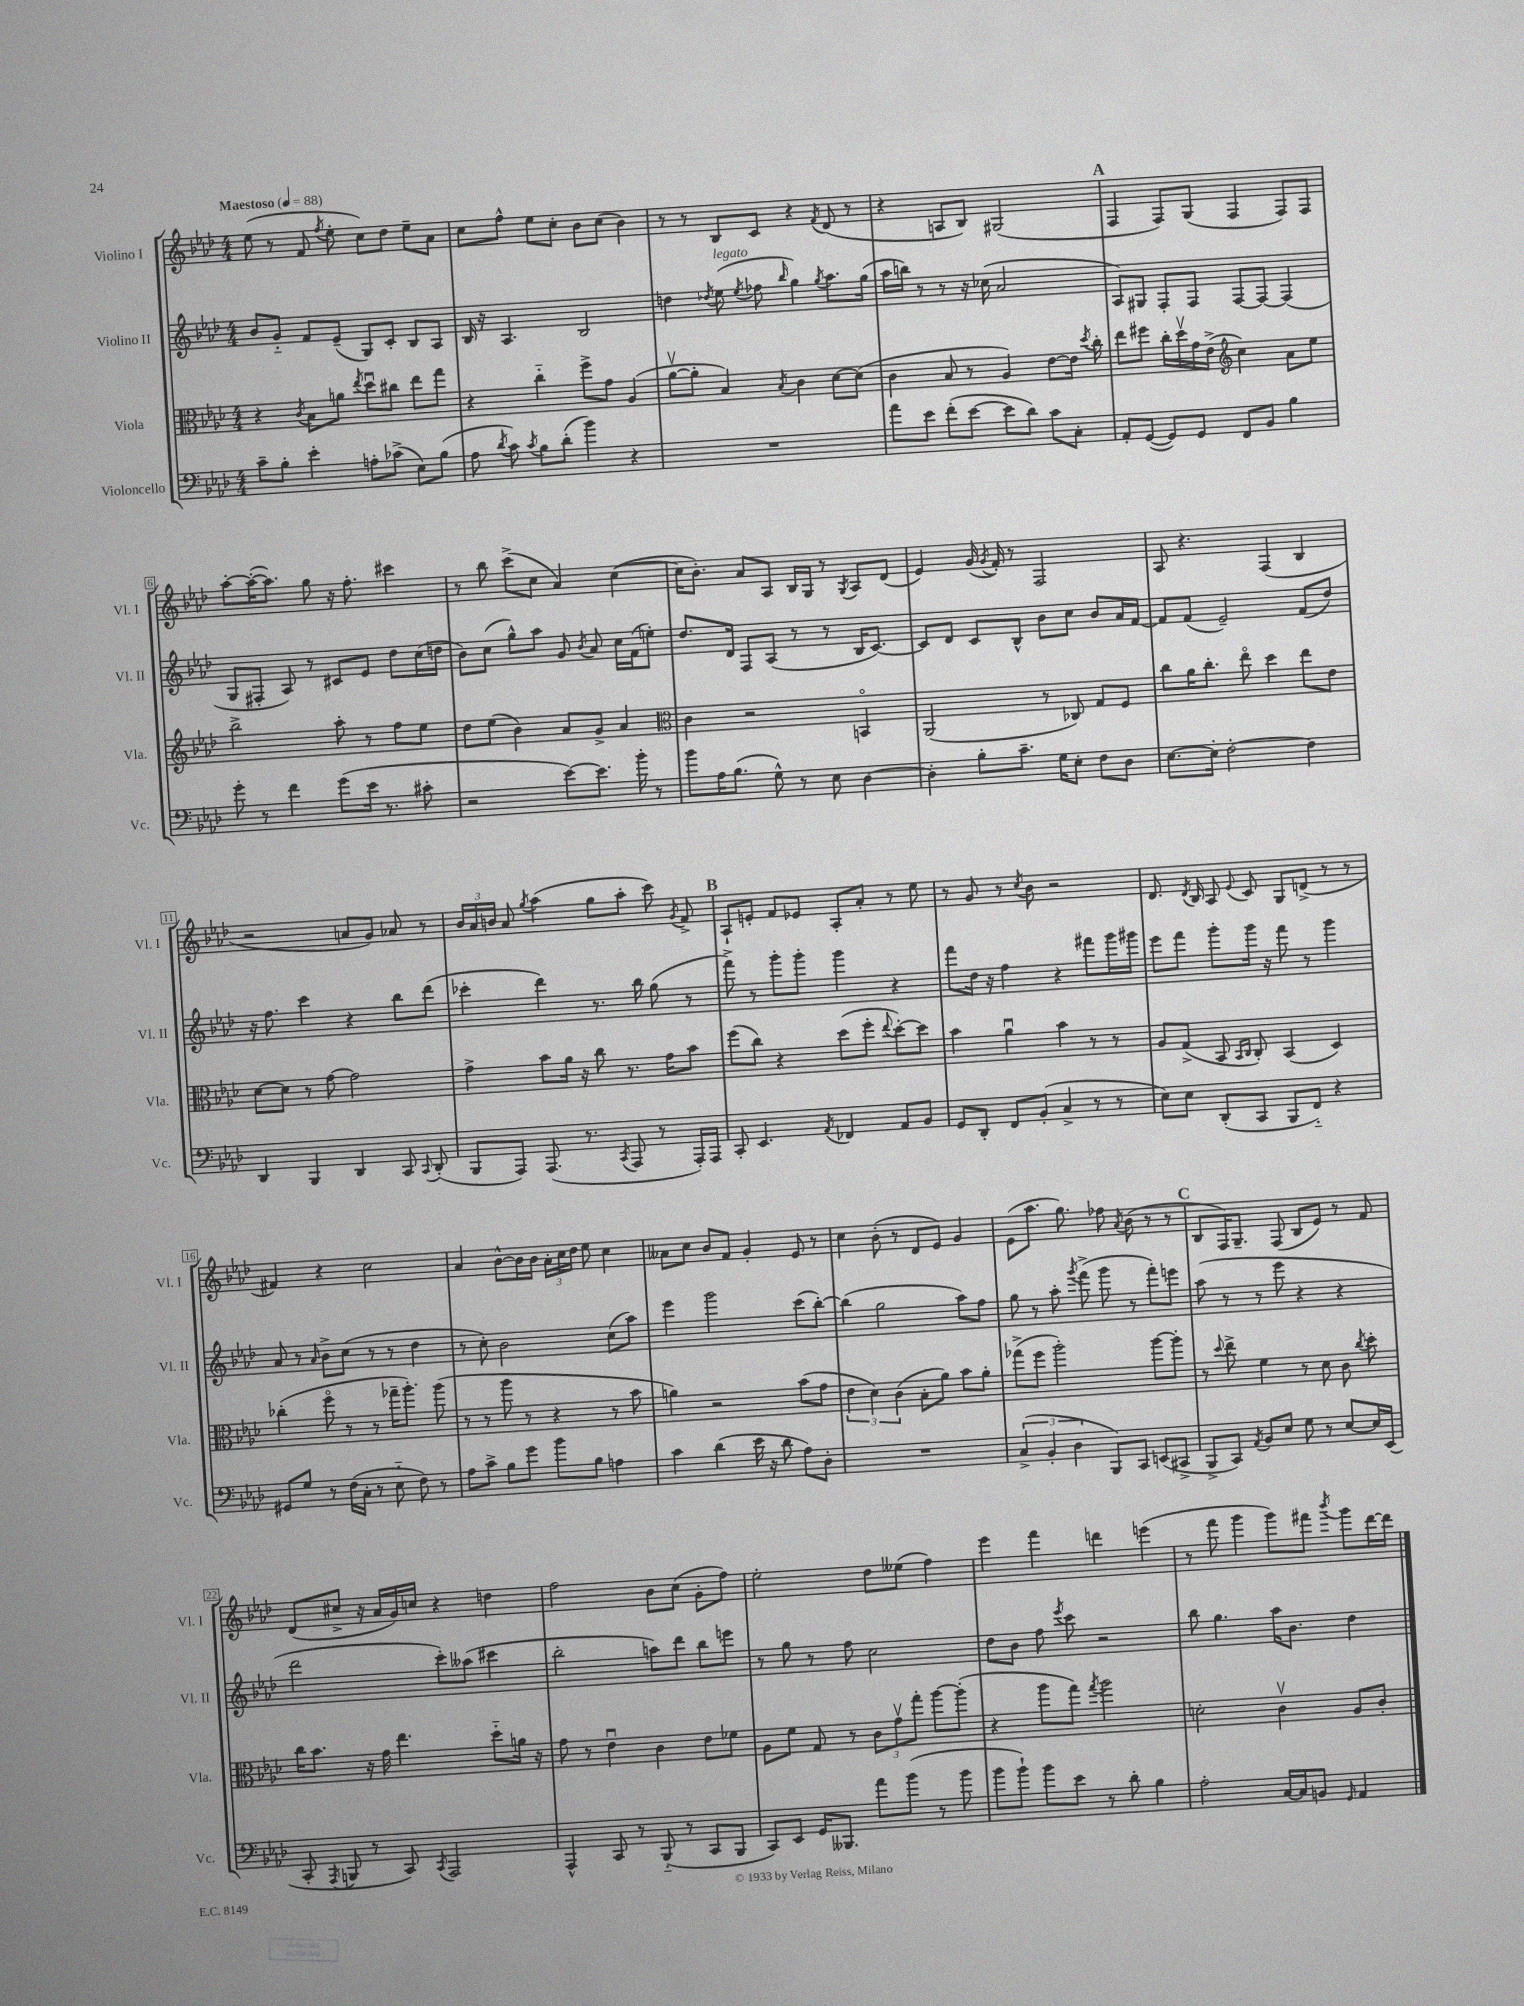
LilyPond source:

<<
\new StaffGroup <<
\new Staff = "s0" \with { instrumentName = "Violino I" shortInstrumentName = "Vl. I" } {
    \clef treble \key aes \major \numericTimeSignature \time 4/4 \tempo "Maestoso" 4 = 88
    \autoBeamOff ees''8( r8 f'8 \acciaccatura { f''8 } ees''8-. c''8[) des''8] ees''8[-- aes'8] |
    c''8[ f''8]-^ ees''8[ c''8]-. bes'8[ c''8]( bes'4) |
    r8 r8 bes8[ c'8] r4 \acciaccatura { f'8 } des'8( r8 |
    r4 a8[ bes8]) gis2( |
    \mark \markup { \bold "A" } f4 f8[) g8]( f4 f8[) f8] |
    aes''8[~-. aes''16~-.( aes''8.]) g''8 r16 f''8.-. cis'''4 |
    r8 bes''8 c'''8[->( c''8] aes'4) c''4~( |
    c''16[ bes'8.]-.) aes'8[ aes8] bes16[ g16] r8 \acciaccatura { g8 } aes8[ des'8]( |
    ees'4) g'16( \acciaccatura { g'8 } f'16-.) r8 f2 |
    aes8 r4. f4( bes4 |
    r2 a'8[ g'8]) aes'8 r8 |
    \tuplet 3/2 { bes'16[ aes'16 b'16] } aes'8 \acciaccatura { g''8 } aes''4( g''8[ aes''8]-. c'''8) \acciaccatura { g'8 } f'8-> |
    \mark \markup { \bold "B" } aes8[-! e'8]-. f'8[ ees'8] aes8[-. aes'8]-. r8 ees''8 |
    r8 g'8 r8 \acciaccatura { c''8 } bes'8 r2 |
    des'8. \acciaccatura { des'8 } bes16 aes8 \appoggiatura { ees'8 } c'8 g8[ d'8]->( r8 r8 |
    fis'4) r4 c''2 |
    aes'4 bes'8[~-^ bes'16 bes'16] \tuplet 3/2 { aes'16[-. c''16 des''16] } ees''8 c''4 |
    aeses'8[ c''8] bes'8[ f'8] g'4-. ees'8 r8 |
    c''4 bes'8-.( r8 des'8[ ees'8]) g'4 |
    ees'8[( aes''8.] g''8.) fes''8 \acciaccatura { aes'8 } bes'8( r8 r8 |
    \mark \markup { \bold "C" } bes8[ f16) g8.]-- f8( bes8[ ees'8]) r8 f'8 |
    des'8[( cis''8]-> r16 aes'16[ g'16) c''16] r4 d''4 |
    f''2 bes'8[ c''8]( g'8[-. f''8]) |
    ees''2-. des''8[ eeses''8]( f''4) |
    ees'''4 f'''4 d'''4 e'''4( |
    r8 f'''8 g'''4 g'''8[) fis'''8] \acciaccatura { bes'''8 } g'''8[ des'''16~ des'''16] \bar "|." |
}
\new Staff = "s1" \with { instrumentName = "Violino II" shortInstrumentName = "Vl. II" } {
    \clef treble \key aes \major \numericTimeSignature \time 4/4
    \autoBeamOff bes'8[ g'8]-_ f'8[ ees'8]--( g8[) c'8]-. bes8[ aes8] |
    bes16 r16 aes4. bes2 |
    d''4 \acciaccatura { des''8 } ees''8^\markup { \italic "legato" }( \acciaccatura { ees''8 } fes''8 \grace { bes''16 } g''4) \acciaccatura { g''8 } aes''8.[ g''16]( |
    aes''16[ b''16]) r8 r8 r16 ces''16( aes'2 |
    \mark \markup { \bold "A" } aes8[) gis8] f8[-. f8] f8[~ f8]~ f4( |
    g8[ fis8]-. aes8) r8 cis'8[ ees'8] des''8[ c''16( d''16] |
    bes'8[) c''8]( g''8[-^) aes''8] g'8 \acciaccatura { bes'8 } aes'8 c''16[ f'16( e''8]-.) |
    des''8.[ des'16] f8[ aes8]( r8 r8 bes16[ c'8.]~) |
    c'8[ des'8] c'8[ bes8]-^ bes'8[ c''8] bes'8[ aes'16 f'16]~ |
    f'8[ f'8]( ees'2--) f'8[( des''8]) |
    r16 f''8. c'''4 r4 bes''8[ des'''8]( |
    ces'''4-. des'''4) r8. bes''16 g''8( r8 |
    \mark \markup { \bold "B" } f'''8->) r8 g'''8[-. g'''8]-. g'''4 r4 |
    f'''8[ des''16] r16 f''4 r4 fis'''8[ g'''16 gis'''16] |
    ees'''8[ f'''8] g'''8[-. g'''16] r16 f'''8 r8 g'''4 |
    aes'8 r8 \grace { aes'16 } bes'8[-> c''8]( r8 r8 des''4 |
    r8 c''8-.) bes'2 c''8[( aes''8]) |
    ees'''4 g'''2 c'''8[( bes''8]~-.) |
    bes''4( g''2 aes''8[) f''8] |
    g''8 r8 aes''8-. \acciaccatura { g'''8 } f'''8->( g'''8 r8 f'''8[-.) e'''8] |
    \mark \markup { \bold "C" } aes''8( r8 r8 ees'''8 r4 r4 |
    des'''2 c'''8[-.) aeses''8]( cis'''4 |
    bes''2-. a''8[) des'''8] bes''8[ e'''8] |
    r8 g''8 r8 f''8 c''2 |
    des''8[ bes'8] f''8 \acciaccatura { ees'''8 } c'''8 r2 |
    bes''8 g''4. aes''16[ bes'8.] des''4 \bar "|." |
}
\new Staff = "s2" \with { instrumentName = "Viola" shortInstrumentName = "Vla." } {
    \clef alto \key aes \major \numericTimeSignature \time 4/4
    \autoBeamOff r4 \acciaccatura { c'8 } bes8[ a'8] \acciaccatura { ees''8 } des''8[\downbow cis''8] ees''8[ g''8] |
    r4 c''4-_ f''8[-> g'8] aes4( |
    aes'8[~\upbow aes'8]-. bes4) \acciaccatura { bes8 } c'4 des'8[~ des'8]( |
    c'4 bes8 r8 aes4) ees'8[~ ees'16] \acciaccatura { des''8 } c''16-. |
    \mark \markup { \bold "A" } ees''8[ fis''8] c''16[-. des''16\upbow g'16 ees'16]->( \clef treble c''4) aes'8[ ees''8] |
    bes''2-> aes''8-. r8 f''8[ ees''8] |
    des''8[ ees''8]( bes'4) aes'8[ g'8]-> aes'4 |
    \clef alto c'4 r2 b,4\flageolet |
    aes,2( r8 ces8) g8[ f8] |
    c''8[ aes'16 c''8.]-. ees''8\flageolet des''4 ees''8[ ees'8] |
    des'8[~ des'8] r8 g'8~ g'2 |
    g'4-> bes'8[ aes'16] r16 c''8 r8. g'16[ bes'8] |
    \mark \markup { \bold "B" } f''8[( c''8]) r4 des''8[( f''8]-. \appoggiatura { ees''8 } des''8[~-.) des''8] |
    bes'4 aes'4\downbow bes'4 r8 r8 |
    aes8[ g8]->( bes,8 \grace { bes,16[ c16] } c8-.) bes,4( des4) |
    ces''4-.( f''8\flageolet r8 r8 ges''16[-- aes''8.]-.) aes''8( |
    r8 r8 aes''8 r8 r4 r8 bes'8 |
    a'4) r2 bes'8[( g'8] |
    \tuplet 3/2 { ees'4 des'4) c'4( } bes8[-. aes'8]) bes'8[ aes'8]-. |
    ges''8[->( f''8] aes''2-.) aes''8[~ aes''8]-. |
    \mark \markup { \bold "C" } r8 \appoggiatura { des''8 } ees''8-> f'4 r8 des'8 c'8 \acciaccatura { c''8 } des''8-. |
    c''16[ bes'8.] r16 g'16 ees''4. des''8[-_ a'16] r16 |
    g'8 r8 ees'4\downbow c'4 ees'8[ fes'8] |
    aes8[ f'8] g8 r8 \tuplet 3/2 { c'8[ g'8\upbow g''8]-. } aes''8[~ aes''8]-.( |
    r4 aes''8[ g''8]) \acciaccatura { g''8 } aes''2 |
    d'2-. c'4\upbow aes8[ c'8]-. \bar "|." |
}
\new Staff = "s3" \with { instrumentName = "Violoncello" shortInstrumentName = "Vc." } {
    \clef bass \key aes \major \numericTimeSignature \time 4/4
    \autoBeamOff c'8[-- bes8]-. ees'4-. a8[-. ces'8]->( ees8[) bes8]( |
    aes8 \acciaccatura { des'8 } c'8) \acciaccatura { c'8 } bes8[ des'8]-.( bes'4) r4 |
    R1 |
    aes'8[ ees'8] f'8[-.( ees'8]~ ees'8[ des'8]) c'8[ c8]-. |
    \mark \markup { \bold "A" } aes,8[-. g,8]~( g,8[) g,8] f,8[ bes,8] bes4 |
    g'8-. r8 f'4 g'8[( ees'16] r8. cis'8-. |
    r2 ees'8[~) ees'8.] bes'16-. r8 |
    bes'8[ aes16 bes8.]( g8-^) r8 ees8 des4~ |
    des4-. bes8[-. c'8.]-- g16[ ees8]-. f8[ des8] |
    ees8.[~ ees16]-. f2~-. f4 |
    des,4 bes,,4 des,4 c,8 \appoggiatura { c,8 } des,8-.( |
    bes,,8[ aes,,8]) aes,,8.( r8. \acciaccatura { c,8 } aes,,8 r8 aes,,16[-.) aes,,16] |
    \mark \markup { \bold "B" } c,8-. ees,4. \acciaccatura { aes,8 } fes,4 aes,8[ bes,8] |
    g,8[ des,8]-. f,8[ bes,8]-.( c4-> r8 r8 |
    ees8[) ees8] des,8[-.( c,8] bes,,8[ f,8]-_) r4 |
    gis,8[ g8] r8 f16[( c16]-. r8 ees8-_ f8) r8 |
    aes8[ c'8]-> bes8[ g'8] bes'8[ bes8] a4 |
    c'4 des'4( ees'16 r16 des'8 aes8[) des8]-. |
    R1 |
    \tuplet 3/2 { c4->( bes,4-. des4 } bes,,8[) c,8] e,8[( cis,8]-> |
    \mark \markup { \bold "C" } bes,,8[-> c,8]) \acciaccatura { aes,8 } bes,8[ ees8] g8 r8 ees8[~ ees16 ees,16]( |
    c,8-. \acciaccatura { aes,,8 } b,,8 r8 c,8) \acciaccatura { c,8 } aes,,2 |
    aes,,4-^ c,8 r8 bes,,8-_( r8 c,8[ bes,,8] |
    c,8[) ees,8] g,16[ beses,,8.] aes'8[ bes'8]( r8 bes'8 |
    bes'8[ bes'8]-!) bes'8[ ees'8] r8 des'8-. bes4 |
    aes2-. c16[~ c16 b,8] \grace { g,16 } aes,4 \bar "|." |
}
>>
>>
\layout { \context { \Score \override BarNumber.stencil = #(make-stencil-boxer 0.1 0.3 ly:text-interface::print) } }
